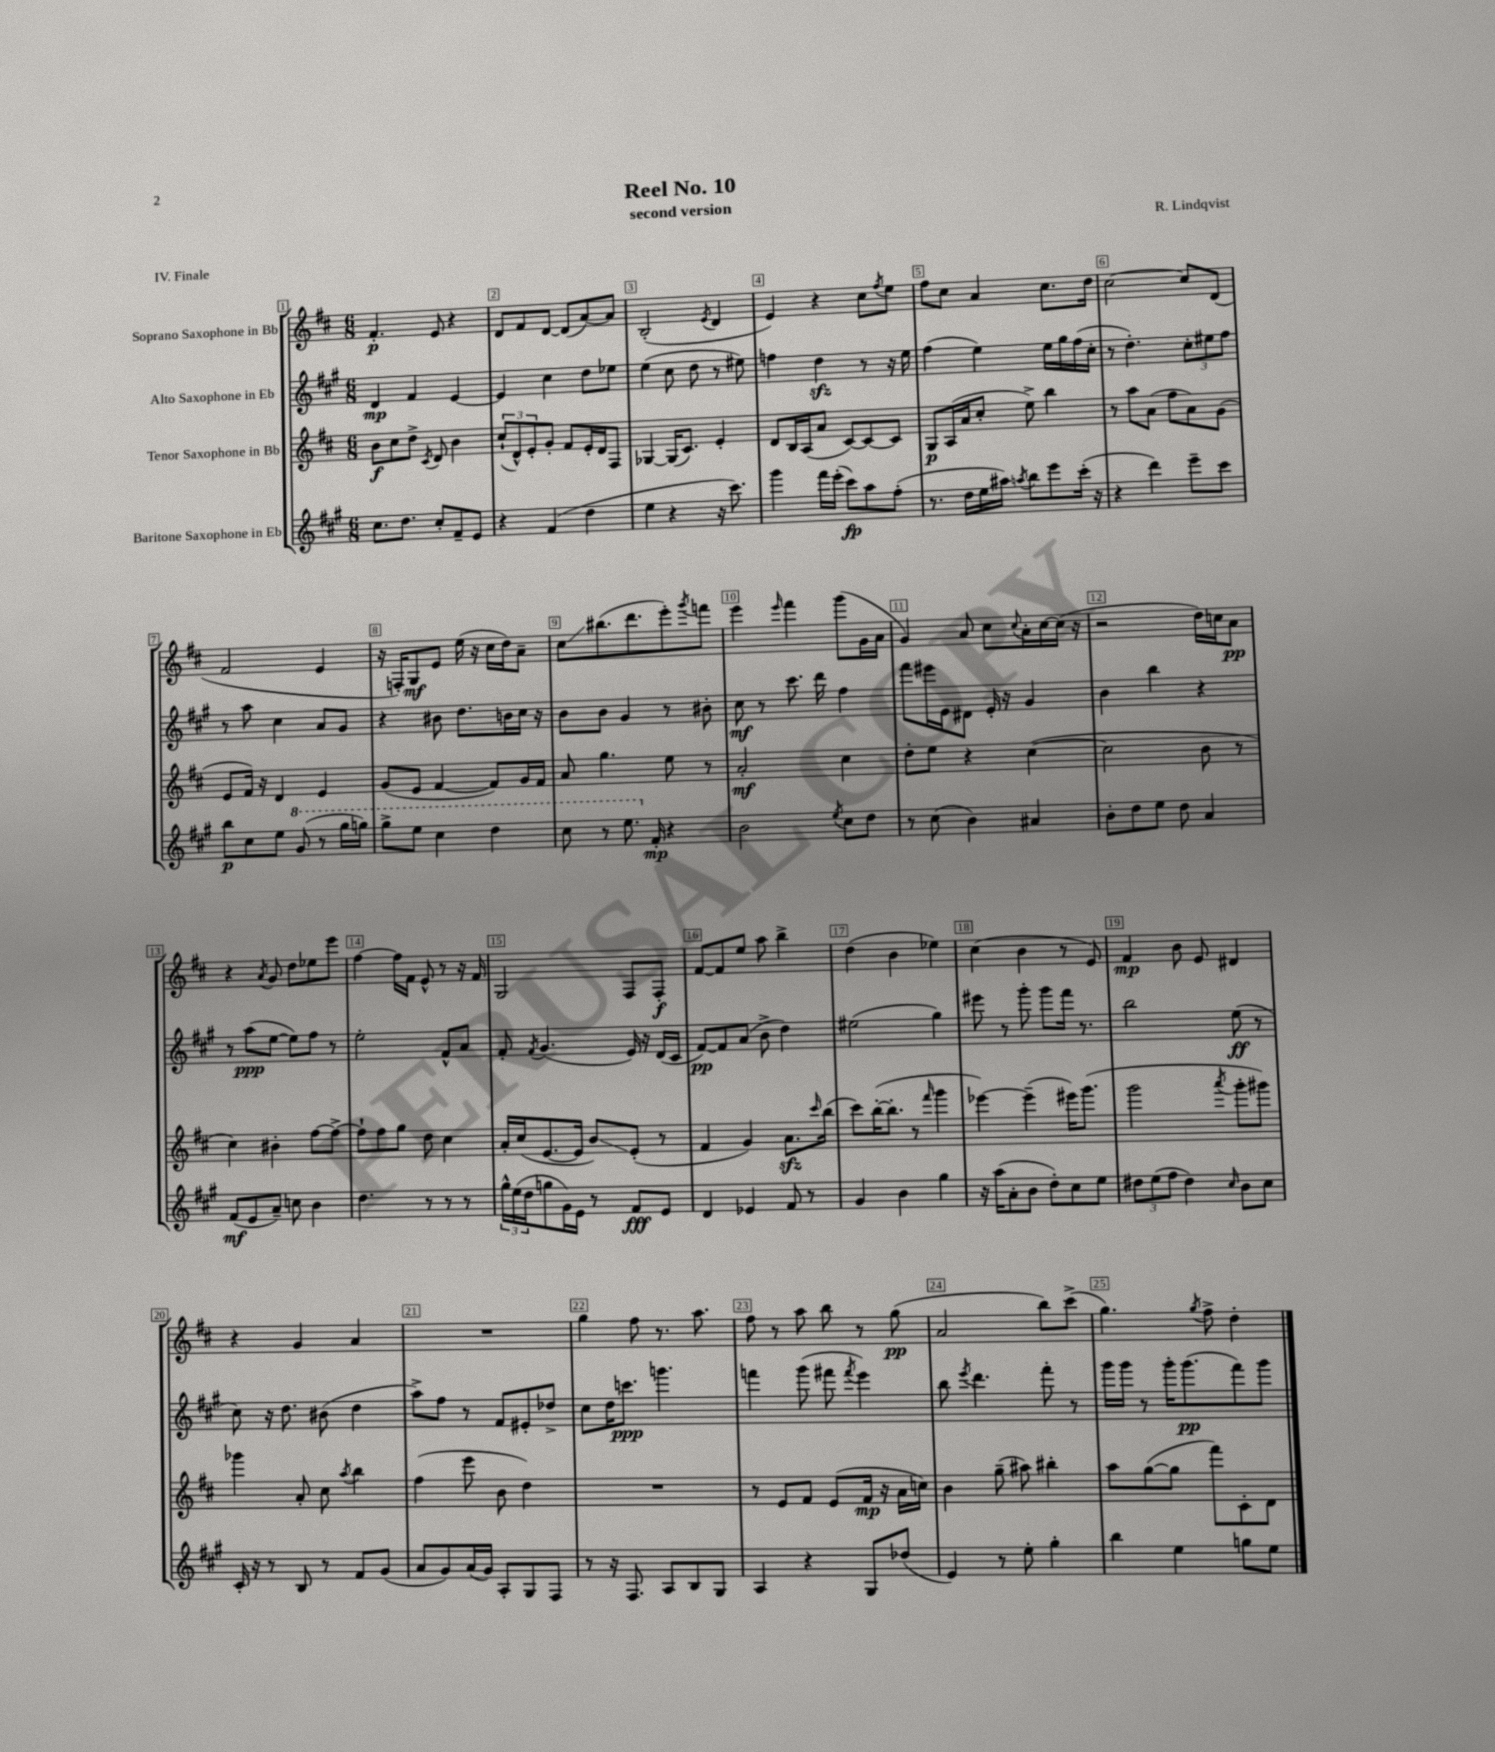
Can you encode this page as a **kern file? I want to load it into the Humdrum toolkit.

**kern	**kern	**kern	**kern
*staff4	*staff3	*staff2	*staff1
*clefG2	*clefG2	*clefG2	*clefG2
*k[f#c#g#]	*k[f#c#]	*k[f#c#g#]	*k[f#c#]
*M6/8	*M6/8	*M6/8	*M6/8
8.cc#	8b	4d	4.f#'
.	8cc#	.	.
8.dd	.	.	.
.	8dd^	4f#	.
.	8qc#	.	.
8cc#'	8d	.	8e
8f#~	4b	[4e	4r
8e	.	.	.
=	=	=	=
4r	(12cc#`	4e]	8d
.	12d^^)	.	.
.	.	.	8f#
.	12e'	.	.
(4f#	8g'	4cc#	[8d
.	8f#	.	(8d]
4dd	16e'	8dd	[8a)
.	16d	.	.
.	8F#	8ee-	8a]
=	=	=	=
4ee	[4G-	(4ee	(2B'
4r	(16G-]	8cc#	.
.	8.c#)	.	.
.	.	8dd	.
.	.	.	8qe
16r	4e'	8r	4d
8.ccc#)	.	.	.
.	.	8ee#)	.
=	=	=	=
4ggg#	8d	4ff	4e)
.	16B	.	.
.	(16A	.	.
16fff#	8a	4dd	4r
(16eee'	.	.	.
8ccc#)	[8c#)	.	.
8aa	8c#_	8r	8cc#
.	.	.	8qff#
(8ff#'	8c#]	16r	8ee
.	.	16ee	.
=	=	=	=
8.r	8G	(4ff#	8ff#
.	(16A	.	8cc#
16dd	16a	.	.
16ee	8cc#'	4ee)	4a
16aa#)	.	.	.
8qaa	.	.	.
8bb	8ee^)	.	.
8eee	4bb	16ee	8.cc#
.	.	16gg#	.
(16ccc#'	.	(16ff#	.
16r	.	16cc#'	16dd
=	=	=	=
4r	8r	8r	[2cc#
.	8aa	4.dd')	.
4ddd)	(8a	.	.
.	8ff#	.	.
8eee~	8a)	12cc#'	8cc#]
.	.	12ee#	.
8ccc#	(8g	.	(8d
.	.	12ff#	.
=	=	=	=
8bb	8e	8r	2f#
8cc#	16f#)	8aa	.
.	16r	.	.
8ee	4d	4cc#	.
(8gg#	.	.	.
8r	4e	8a	4e
16ggg#	.	8g#	.
16ggg)	.	.	.
=	=	=	=
8ggg#^	(8g	4r	16r
.	.	.	16F')
8eee	8e	.	8G
4ccc#	[4f#	8b#	8e
.	.	8.dd	(16ee
.	.	.	16r
4ddd	8f#])	.	16cc#
.	.	16b	16dd)
.	16g	16cc#	8a~
.	16f#	16r	.
=	=	=	=
8ccc#	8a	8b	8cc#
8r	4.gg	8b	(8.bb#
8.eee	.	4g#	.
.	.	.	8.ddd
16f#'	.	.	.
4r	8ee	8r	8eee')
.	.	.	8qggg
.	8r	8b#'	8fff
=	=	=	=
2b	2a'	8cc#	4eee
.	.	8r	.
.	.	.	16qqeee
.	.	8.ccc#	4fff#
.	.	16ddd	.
8qee	.	.	.
8cc#	4cc#	4ff#	(8ggg
8dd	.	.	16g
.	.	.	16a
=	=	=	=
8r	8dd'	8fff#	4g)
(8cc#	8ee	16eee#	.
.	.	16e	.
4b)	4r	8d#	8a
.	.	16e'	8cc#
.	.	16r	.
.	.	.	8qqcc#
4a#	([4cc#	4g#	16a'
.	.	.	[16cc#
.	.	.	(16cc#]
.	.	.	16r
=	=	=	=
8b'	2cc#]	4b	2r
8dd	.	.	.
8ee	.	4bb	.
8dd	.	.	.
4a	8b	4r	16dd)
.	.	.	16cc
.	8r	.	8a
=	=	=	=
(8f#	4cc#)	8r	4r
8e	.	(8aa	.
.	.	.	8qa
8a~)	4b#'	[8ee	8g
8cc	.	8ee])	8dd
4b	[8ff#	8ff#	8ee-
.	8ff#^_	8r	8eee
=	=	=	=
4.dd	8ff#`]	2ee'	[4ff#
.	8ff#	.	.
.	8gg	.	16ff#]
.	.	.	16f#
8r	8dd	.	8e^^
8r	4cc#	8f#^^	8r
8r	.	8a	16r
.	.	.	16f#
=	=	=	=
24gg#^^	16a'	8f#'	2G
(24ee	.	.	.
.	(16cc#	.	.
24dd	.	.	.
.	.	8qf#	.
8gg	[8.e	(4.g#	.
16g#)	.	.	.
16e	16e]	.	.
8r	8b)	.	.
8f#	(8e'	16e)	8F#
.	.	16r	.
8e	8r	(16d	8F#'
.	.	16c#	.
=	=	=	=
4d	4f#	[8f#)	[8f#
.	.	8f#]	8f#]
4e-	4g)	(8a	8ee
.	.	8b^	8aa
8f#	8.a	4dd)	4bb^
8r	.	.	.
.	16qqccc#	.	.
.	(16bb	.	.
=	=	=	=
4g#	8ccc#)	(2ee#	(4dd
.	([16bb'	.	.
.	8.bb']	.	.
4b	.	.	4b
.	8r	.	.
.	16qqfff#	.	.
4gg#	4ggg	4gg#)	4ee-)
=	=	=	=
16r	[4eee-)	8eee#	(4cc#
(16aa	.	.	.
8a'	.	8r	.
8b	(4eee-~]	8ggg#'	4b
8dd')	.	8ggg#	.
8cc#	16eee#)	16fff#	8r
.	(8.ggg	8.r	.
8ee	.	.	8e)
=	=	=	=
12dd#	2ggg	2bb	4f#
(12ee	.	.	.
12ff#	.	.	.
4dd#)	.	.	8b
.	.	.	8e
16qqcc#	8qaaa	.	.
8b	8ggg'	(8ee	4d#
8cc#	8ggg#)	8r	.
=	=	=	=
16c#'	4ggg-	8cc#)	4r
16r	.	.	.
8r	.	16r	.
.	.	8.dd	.
8B	8a'	.	4g
8r	8cc#	(8b#	.
.	8qaa	.	.
8f#	4bb	4dd	4a
(8g#	.	.	.
=	=	=	=
8a	(4ff#	8aa^)	2.r
8g#)	.	8ff#	.
(16a	8eee	8r	.
16g#)	.	.	.
8A'	8b	8f#	.
8G#	4dd)	8e#'	.
8F#	.	8dd-^	.
=	=	=	=
8r	2.r	8cc#	4gg
16r	.	16dd	.
8.F#	.	8.ccc	.
.	.	.	8ff#
8A	.	4.ggg	8.r
8B	.	.	.
.	.	.	8.aa
8G#	.	.	.
=	=	=	=
4A	8r	4fff	8ff#
.	8e	.	8r
4r	8f#	(8ggg#	8aa
.	(8e	8fff#	8bb
.	.	8qfff#	.
8G#	16f#	4eee)	8r
.	16r	.	.
(8dd-	16a	.	(8gg
.	16cc)	.	.
=	=	=	=
4e)	4b	8bb	2a
.	.	8qeee	.
.	.	4.ddd	.
8r	(8gg~	.	.
8ee'	8aa#)	.	.
4gg#'	4bb#'	8fff#'	8bb)
.	.	8r	(8ccc#^
=	=	=	=
4bb	8aa	16ggg#	4.gg)
.	.	16ggg#	.
.	([8gg	8r	.
4ee	8gg]	16ggg#'	.
.	.	(8.ggg#	.
.	.	.	8qgg
.	8fff#)	.	8ff#^
8gg	8c#'	8fff#)	4dd'
8ee	8d	8ggg#	.
==	==	==	==
*-	*-	*-	*-
